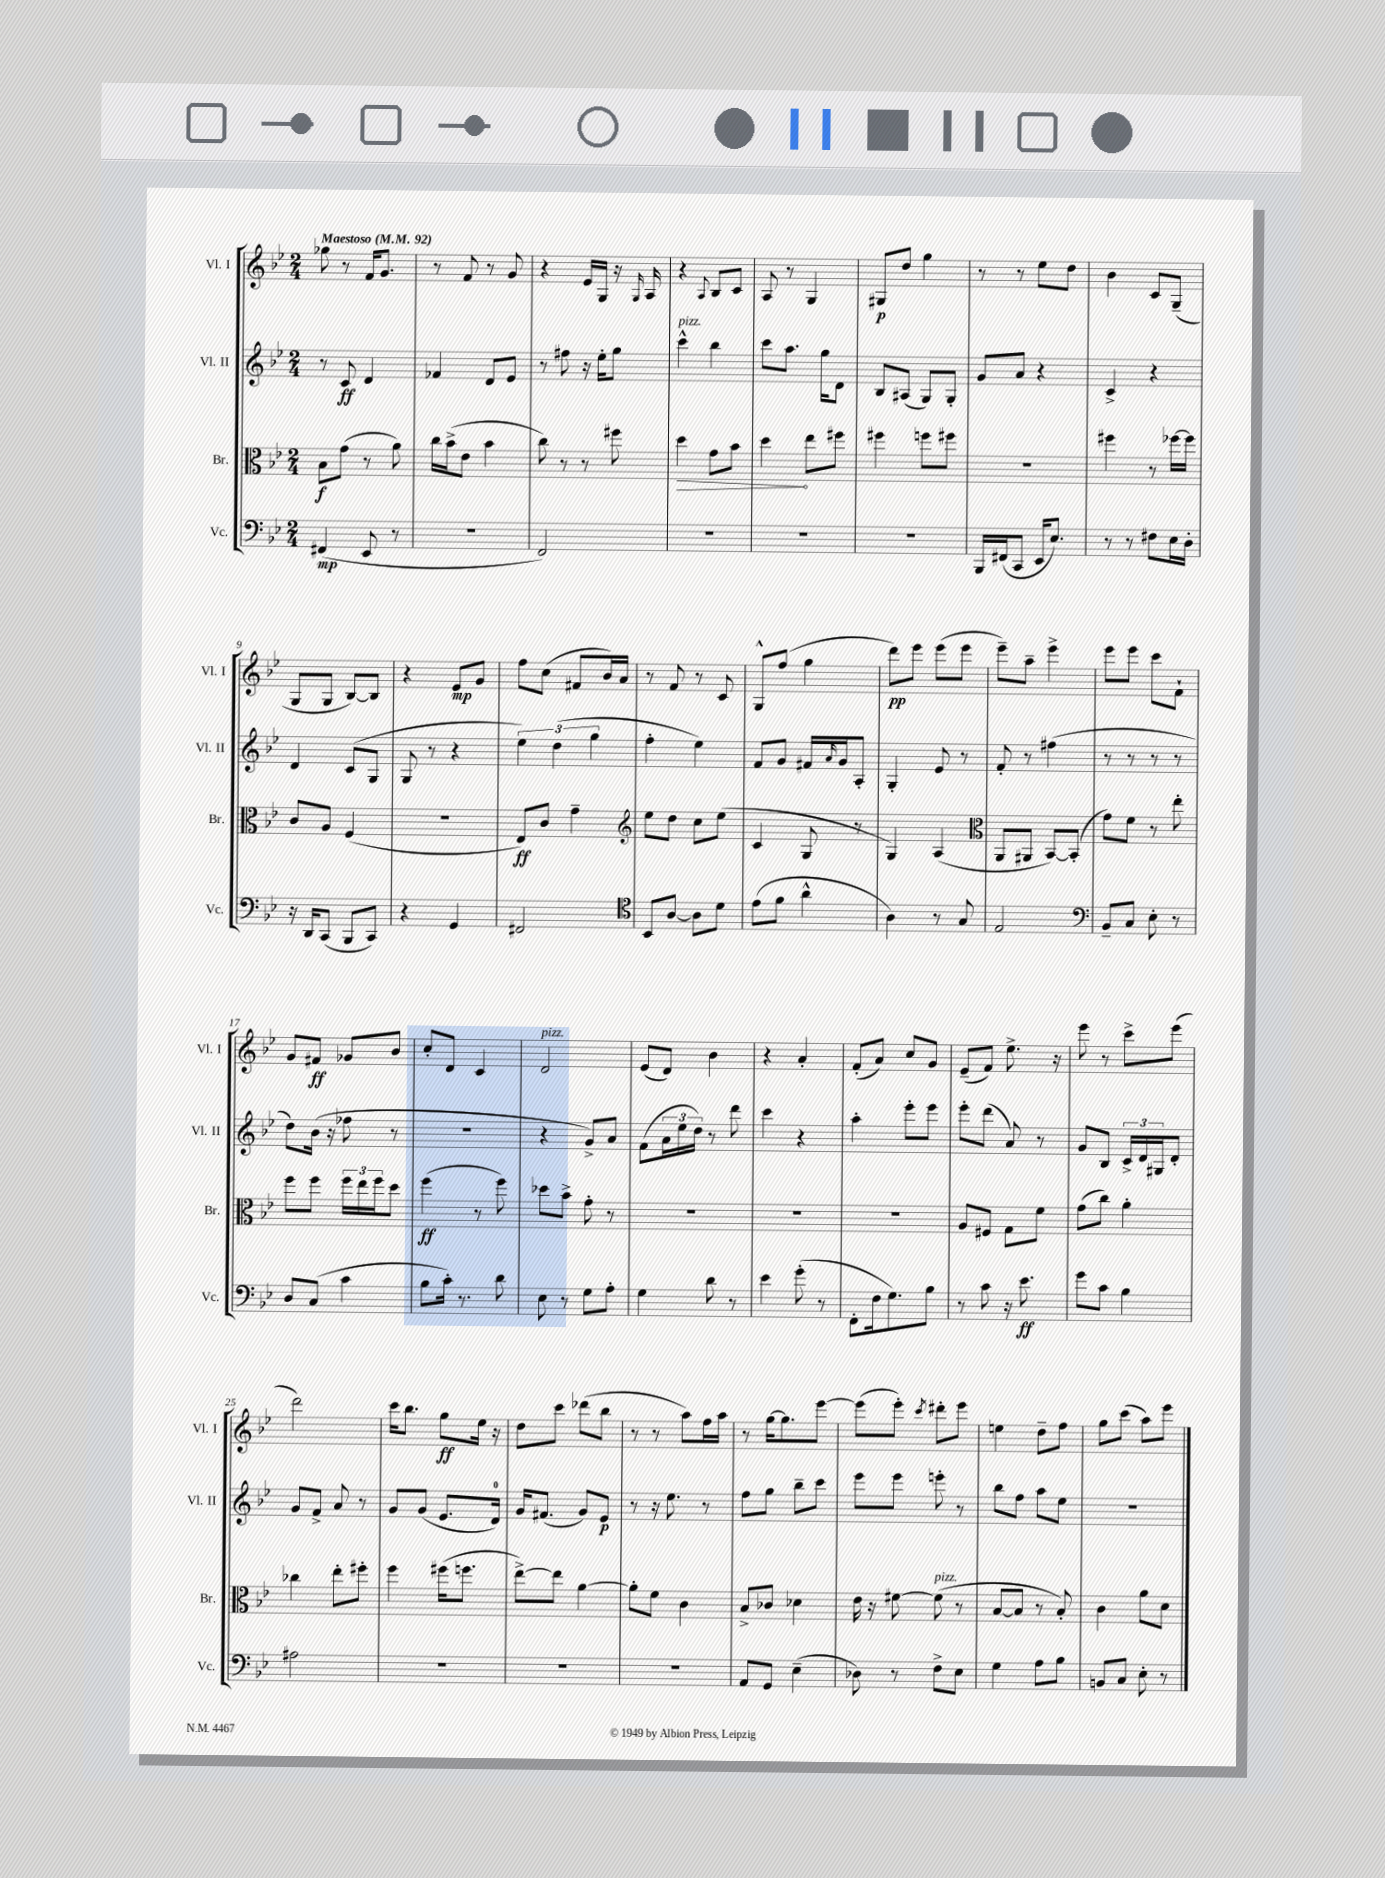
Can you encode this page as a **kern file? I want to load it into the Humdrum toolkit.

**kern	**kern	**kern	**kern
*staff4	*staff3	*staff2	*staff1
*clefF4	*clefC3	*clefG2	*clefG2
*k[b-e-]	*k[b-e-]	*k[b-e-]	*k[b-e-]
*M2/4	*M2/4	*M2/4	*M2/4
*MM92	*MM92	*MM92	*MM92
(4FF#	8B-	8r	8gg-
.	(8g	8c	8r
8EE-	8r	4d	16f
.	.	.	8.g
8r	8a)	.	.
=	=	=	=
2r	16cc	4f-	8r
.	(16b-^	.	.
.	8e-	.	8f
.	4b-	8d	8r
.	.	8e-	8g
=	=	=	=
2FF)	8cc)	8r	4r
.	8r	8ff#	.
.	8r	16r	16e-
.	.	16ee-'	16G
.	8ff#	8gg	16r
.	.	.	16qqG
.	.	.	16A
=	=	=	=
2r	4dd	4ccc^^	4r
.	.	.	8qqA
.	8g	4bb-	8B-
.	8b-	.	8c
=	=	=	=
2r	4dd	8ccc	8A
.	.	8.aa	8r
.	8ee-	.	4G
.	.	16gg	.
.	8ff#	8d	.
=	=	=	=
2r	4ff#	8B-	8G#
.	.	(8A#	8dd
.	8ff	8G)	4gg
.	8ff#	8G'	.
=	=	=	=
16BBB-	2r	8g	8r
(16FF#	.	.	.
8CC	.	8a	8r
16EE-	.	4r	8ee-
8.E-)	.	.	.
.	.	.	8dd
=	=	=	=
8r	4ff#	4c^	4b-
8r	.	.	.
8F#	8r	4r	8c
16E-	[16ff-	.	(8G~
16D'	16ff-]	.	.
=	=	=	=
16r	8c	4d	8G
16DD	.	.	.
(8CC	8A	.	8G
8BBB-	(4F	(8c	[8B-)
8CC)	.	8G	8B-]
=	=	=	=
4r	2r	8G	4r
.	.	8r	.
4GG	.	4r	8e-
.	.	.	8g
=	=	=	=
2FF#	8E-)	6ee-)	8ff
.	8c	.	(8cc
.	.	(6dd	.
.	4g~	.	8f#
.	.	6gg	.
.	.	.	16b-)
.	.	.	16a
=	=	=	=
*clefC4	*clefG2	*	*
8BB-	8ee-	4ff'	8r
[8A	8dd	.	8f
8A]	8cc	4ee-)	8r
8d	(8ee-	.	8c
=	=	=	=
(8e-	4c	8f	8G^^
8f	.	8g	(8ff
4a^^	8G	16f#	4gg
.	.	16qqa	.
.	.	16g	.
.	8r	8A'	.
=	=	=	=
4A)	4G)	4G'	8ddd)
.	.	.	8eee-
8r	(4A	8e-	(8eee-
8G	.	8r	8eee-
=	=	=	=
*	*clefC3	*	*
2E-	8AA	8f'	8eee-~)
.	8AA#	8r	8aa~
.	[8BB-)	(4ff#	4eee-^
.	(8BB-']	.	.
=	=	=	=
*clefF4	*	*	*
8BB-~	8g)	8r	8eee-
8C	8f	8r	8eee-
8E-'	8r	8r	8ccc
8r	8ee-'	8r	8f`
=	=	=	=
8D	8ff	8dd)	8g
(8C	8ff	(16b-	8f#
.	.	16r	.
4c	24ff	8ff-	8g-
.	24ee-	.	.
.	24ff	.	.
.	8dd	8r	8b-
=	=	=	=
8B-	(4ff	2r	8cc'
16c')	.	.	8d
8.r	.	.	.
.	8r	.	4c
8d	8ff)	.	.
=	=	=	=
8E-	8dd-	4r	2d
8r	8b-^	.	.
8G	8g'	8g^)	.
8A'	8r	8a	.
=	=	=	=
4G	2r	(8f	(8e-
.	.	24a	8d)
.	.	24ee-	.
.	.	24dd)	.
8d	.	8r	4b-
8r	.	8ddd	.
=	=	=	=
4e-	2r	4ccc	4r
(8g'	.	4r	4a'
8r	.	.	.
=	=	=	=
8FF'	2r	4aa'	(8f'
16F	.	.	8a)
8.G)	.	.	.
.	.	8eee-'	8cc
8B-	.	8eee-	8g
=	=	=	=
8r	8A	8eee-'	(8e-~
8c	8F#	(8ddd	8f)
16r	8G	8a)	8.ee-^
8.e-	.	.	.
.	8f	8r	.
.	.	.	16r
=	=	=	=
8g	(8g	8g	8eee-
8c	8cc)	8B-	8r
4B-	4a'	24c^	8ccc^
.	.	24d	.
.	.	24G#	.
.	.	8d'	(8eee-
=	=	=	=
2A#	4cc-	8g	2ddd)
.	.	8f^	.
.	8ee-'	8a	.
.	8ff#'	8r	.
=	=	=	=
2r	4ff	8g	16ccc
.	.	.	8.bb-
.	.	(8g	.
.	(16ff#	8.e-	8gg
.	8.ff	.	.
.	.	.	16ee-
.	.	16d)	16r
=	=	=	=
2r	[8ee-^)	16g	8dd
.	.	(8.f#	.
.	8ee-]	.	8ccc
.	[4a	8g)	(8ddd-
.	.	8e-	8bb-
=	=	=	=
2r	8a']	8r	8r
.	8f	16r	8r
.	.	8.ee-	.
.	4c	.	8aa)
.	.	8r	16ff
.	.	.	16aa
=	=	=	=
8AA	8B-^	8ff	8r
8GG	8c-	8gg	[16gg
.	.	.	8.gg]
(4E-~	4d-	8bb-~	.
.	.	8ccc	[8eee-
=	=	=	=
8D-)	16e-	8eee-	(8eee-]
.	16r	.	.
8r	[8f#	8eee-	8eee-')
.	.	.	8qccc
8F^	(8f#]	8eee'	8ddd#'
8E-	8r	8r	8eee-
=	=	=	=
4G	[8B-	8bb-	4ee
.	8B-]	8ff	.
8A	8r	8aa	8dd~
8B-	8B-')	8ee-	8ff
=	=	=	=
8BB	4c	2r	8gg
8C	.	.	(8ccc
8E-'	8a	.	8aa)
8r	8d	.	8eee-
==	==	==	==
*-	*-	*-	*-
